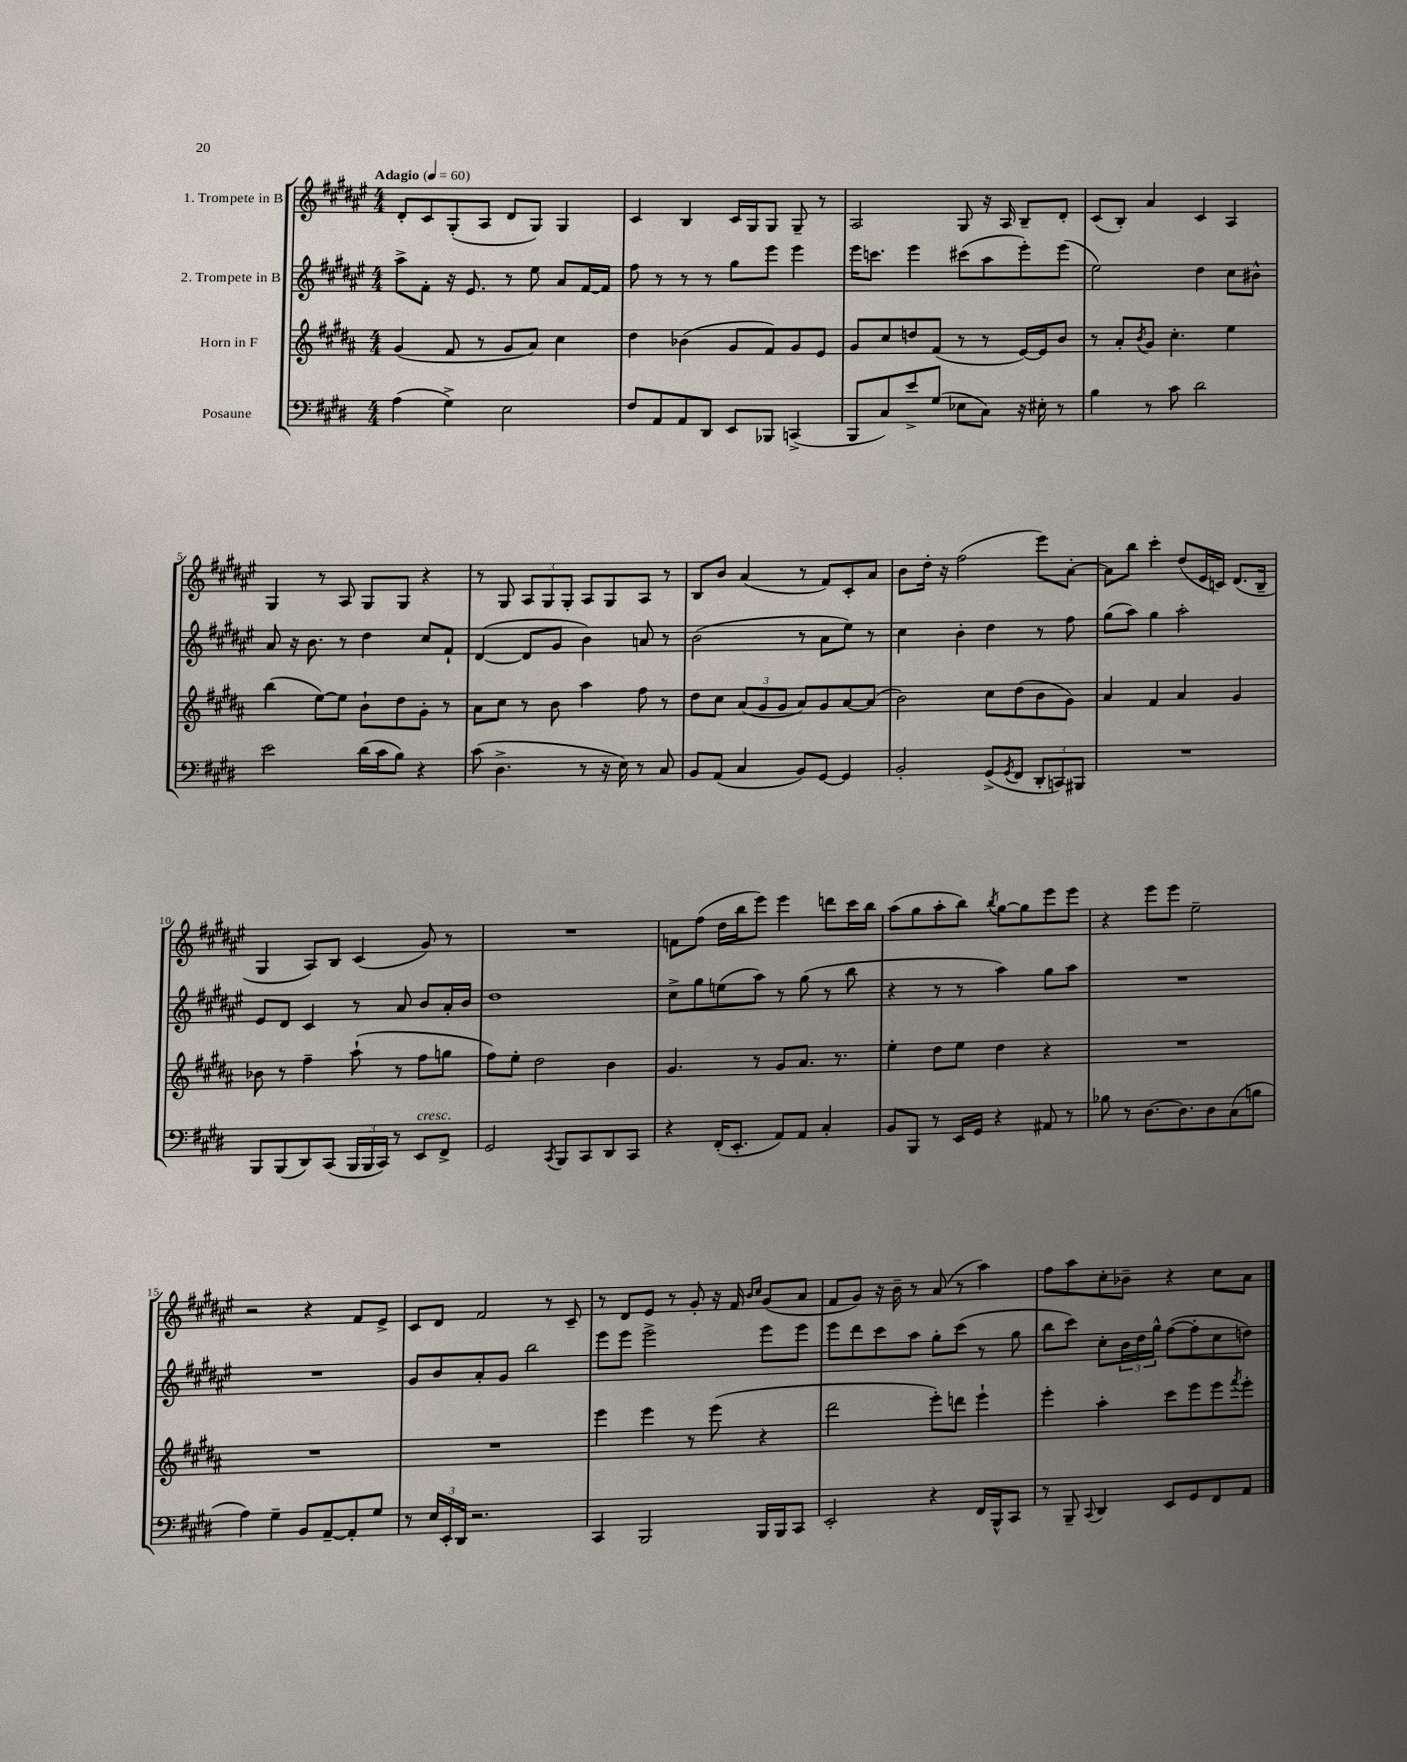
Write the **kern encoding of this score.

**kern	**kern	**kern	**kern
*staff4	*staff3	*staff2	*staff1
*clefF4	*clefG2	*clefG2	*clefG2
*k[f#c#g#d#]	*k[f#c#g#d#a#]	*k[f#c#g#d#a#e#]	*k[f#c#g#d#a#e#]
*M4/4	*M4/4	*M4/4	*M4/4
*MM60	*MM60	*MM60	*MM60
(4A	(4g#	8aa#^	8d#'
.	.	8f#'	8c#
4G#^)	8f#	16r	(8G#'
.	.	8.e#	.
.	8r	.	8A#
2E	8g#	8r	8d#
.	8a#)	8ee#	8G#)
.	4cc#	8a#	4G#
.	.	[16f#	.
.	.	16f#]	.
=	=	=	=
8F#	4dd#	8ff#	4c#
8AA	.	8r	.
8AA	(4b-	8r	4B
8DD#	.	8r	.
8EE	8g#	8gg#	16c#
.	.	.	16G#
8BBB-	8f#)	8eee#	8G#
(4CC^	8g#	4eee#	8G#~
.	8e	.	8r
=	=	=	=
8BBB	8g#	16eee#	2A#
.	.	8.ccc	.
8C#)	8cc#	.	.
8e^	8dd	4eee#	.
(8G#	(8f#	.	.
8E-	8r	(8ccc#	8G#
8C#)	8r	8aa#	16r
.	.	.	16A#
16r	[16e)	8eee#')	8B~
16E#'	16e]	.	.
8r	8b	(8eee#	8d#'
=	=	=	=
4B	8r	2ee#)	(8c#
.	8a#'	.	8B')
.	8qb	.	.
8r	8g#	.	4a#
8c#	4.cc#'	.	.
2d#	.	4dd#	4c#
.	4ee	8cc#	4A#
.	.	8b#^^	.
=	=	=	=
2e	(4bb	8a#	4G#
.	.	16r	.
.	.	8.b	.
.	[8ee)	.	8r
.	8ee]	8r	8A#
(16d#	8b`	4dd#	8G#
16c#	.	.	.
8B)	8dd#	.	8G#
4r	8g#'	8cc#	4r
.	8r	8f#`	.
=	=	=	=
(8c#	8a#	([4d#	8r
4.D#^	8cc#	.	8G#
.	8r	8d#]	12A#
.	.	.	12G#
.	8b	8g#	.
.	.	.	12G#'
8r	4aa#	4b)	8A#
16r	.	.	8G#
16E)	.	.	.
8r	8ff#	8a	8A#
8C#	8r	8r	8r
=	=	=	=
8BB	8dd#	(2b	8B
(8AA	8cc#	.	8b
4C#	(12a#	.	(4a#
.	12g#	.	.
.	12g#	.	.
8BB)	8a#)	8r	8r
[8GG#	8g#	8a#	8f#)
4GG#]	[8a#	8ee#)	8c#'
.	(8a#]	8r	8a#
=	=	=	=
2BB'	2b)	4cc#	8b
.	.	.	16dd#'
.	.	.	16r
.	.	4b'	(2ff#
(8GG#^	8cc#	4dd#	.
8qGG#	.	.	.
8FF#	(8dd#	.	.
12DD#'	8b	8r	8eee#)
12CC)	.	.	.
.	8g#)	8ff#	[8a#'
12BBB#	.	.	.
=	=	=	=
1r	4a#	(8gg#	8a#]
.	.	8aa#)	8bb
.	4f#	4gg#	4ccc#'
.	4a#	2aa#'	(8dd#
.	.	.	16e#
.	.	.	16c)
.	4g#	.	(8.d#
.	.	.	16B~
=	=	=	=
8BBB	8b-	8e#	4G#
(8BBB	8r	8d#	.
8DD#)	4ff#~	4c#	8A#)
(8CC#	.	.	8B
24BBB	(8aa#`	8r	(4c#
24BBB	.	.	.
24CC#)	.	.	.
8r	8r	8a#	.
8EE	8ff#	8b	8g#)
8FF#^	8gg	16a#'	8r
.	.	16b	.
=	=	=	=
2GG#	8ff#)	1dd#	1r
.	8ee'	.	.
.	2dd#	.	.
8qCC#	.	.	.
8BBB	.	.	.
8CC#	.	.	.
8DD#	4b	.	.
8CC#	.	.	.
=	=	=	=
4r	4.g#	8cc#^	8f
.	.	8gg#	(8ff#
(16FF#'	.	(8ee	16dd#
8.EE'	.	.	16bb
.	8r	8aa#)	8eee#)
8AA)	8g#	8r	4eee#
8AA	8.a#	(8gg#	.
4C#'	.	8r	8ddd
.	8.r	.	.
.	.	8bb	16ccc#
.	.	.	16bb
=	=	=	=
8BB	4ee'	4r	(8aa#
8BBB	.	.	8gg#
8r	8dd#	8r	8aa#'
16EE	8ee	8r	8bb)
16GG#	.	.	.
.	.	.	8qbb
4r	4dd#	4aa#)	[8gg#
.	.	.	8gg#]
8AA#	4r	8gg#	8eee#
8r	.	8aa#	8eee#
=	=	=	=
8B-	1r	1r	4r
8r	.	.	.
[8.D#	.	.	8eee#
.	.	.	8eee#
8.D#]	.	.	.
.	.	.	2ee#~
8D#	.	.	.
(8C#	.	.	.
8B	.	.	.
=	=	=	=
4A)	1r	1r	2r
4G#~	.	.	.
8BB	.	.	4r
[8AA~	.	.	.
8AA']	.	.	8f#
8G#	.	.	8e#^
=	=	=	=
8r	1r	8g#	8c#
24E	.	8b	8d#
24EE'	.	.	.
24DD#	.	.	.
2.r	.	8a#'	2f#
.	.	8g#	.
.	.	2bb	.
.	.	.	8r
.	.	.	8c#~
=	=	=	=
4CC#	4eee	8eee#	8r
.	.	8eee#	8d#
2BBB	4eee	2eee#^	8e#
.	.	.	8r
.	8r	.	8g#'
.	(8eee	.	16r
.	.	.	16f#
.	.	.	16qqb
.	.	.	16qqcc#
16BBB	4r	8eee#	(8g#
16BBB	.	.	.
8CC#	.	8eee#	8a#
=	=	=	=
2EE'	2ddd#	8eee#	8f#
.	.	8ddd#	8g#)
.	.	8ccc#	16r
.	.	.	16b~
.	.	8aa#	8r
4r	8eee')	8gg#'	(8a#
.	8ddd	(8ccc#	8r
16FF#	4eee`	8r	4aa#)
16BBB^^	.	.	.
8CC#	.	8gg#	.
=	=	=	=
8r	4eee'	8bb	8ff#
8BBB~	.	8ccc#)	8aa#
8qqCC#	.	.	.
4DD#	4aa#'	8cc#'	8cc#'
.	.	24b	8b-~
.	.	24dd#	.
.	.	24gg#^^	.
8EE	8ccc#	([8ff#	4r
8GG#	8eee	8ff#']	.
8FF#	8eee	8cc#	8cc#
.	8qfff#	.	.
8AA	8eee'	8dd)	8a#
==	==	==	==
*-	*-	*-	*-
